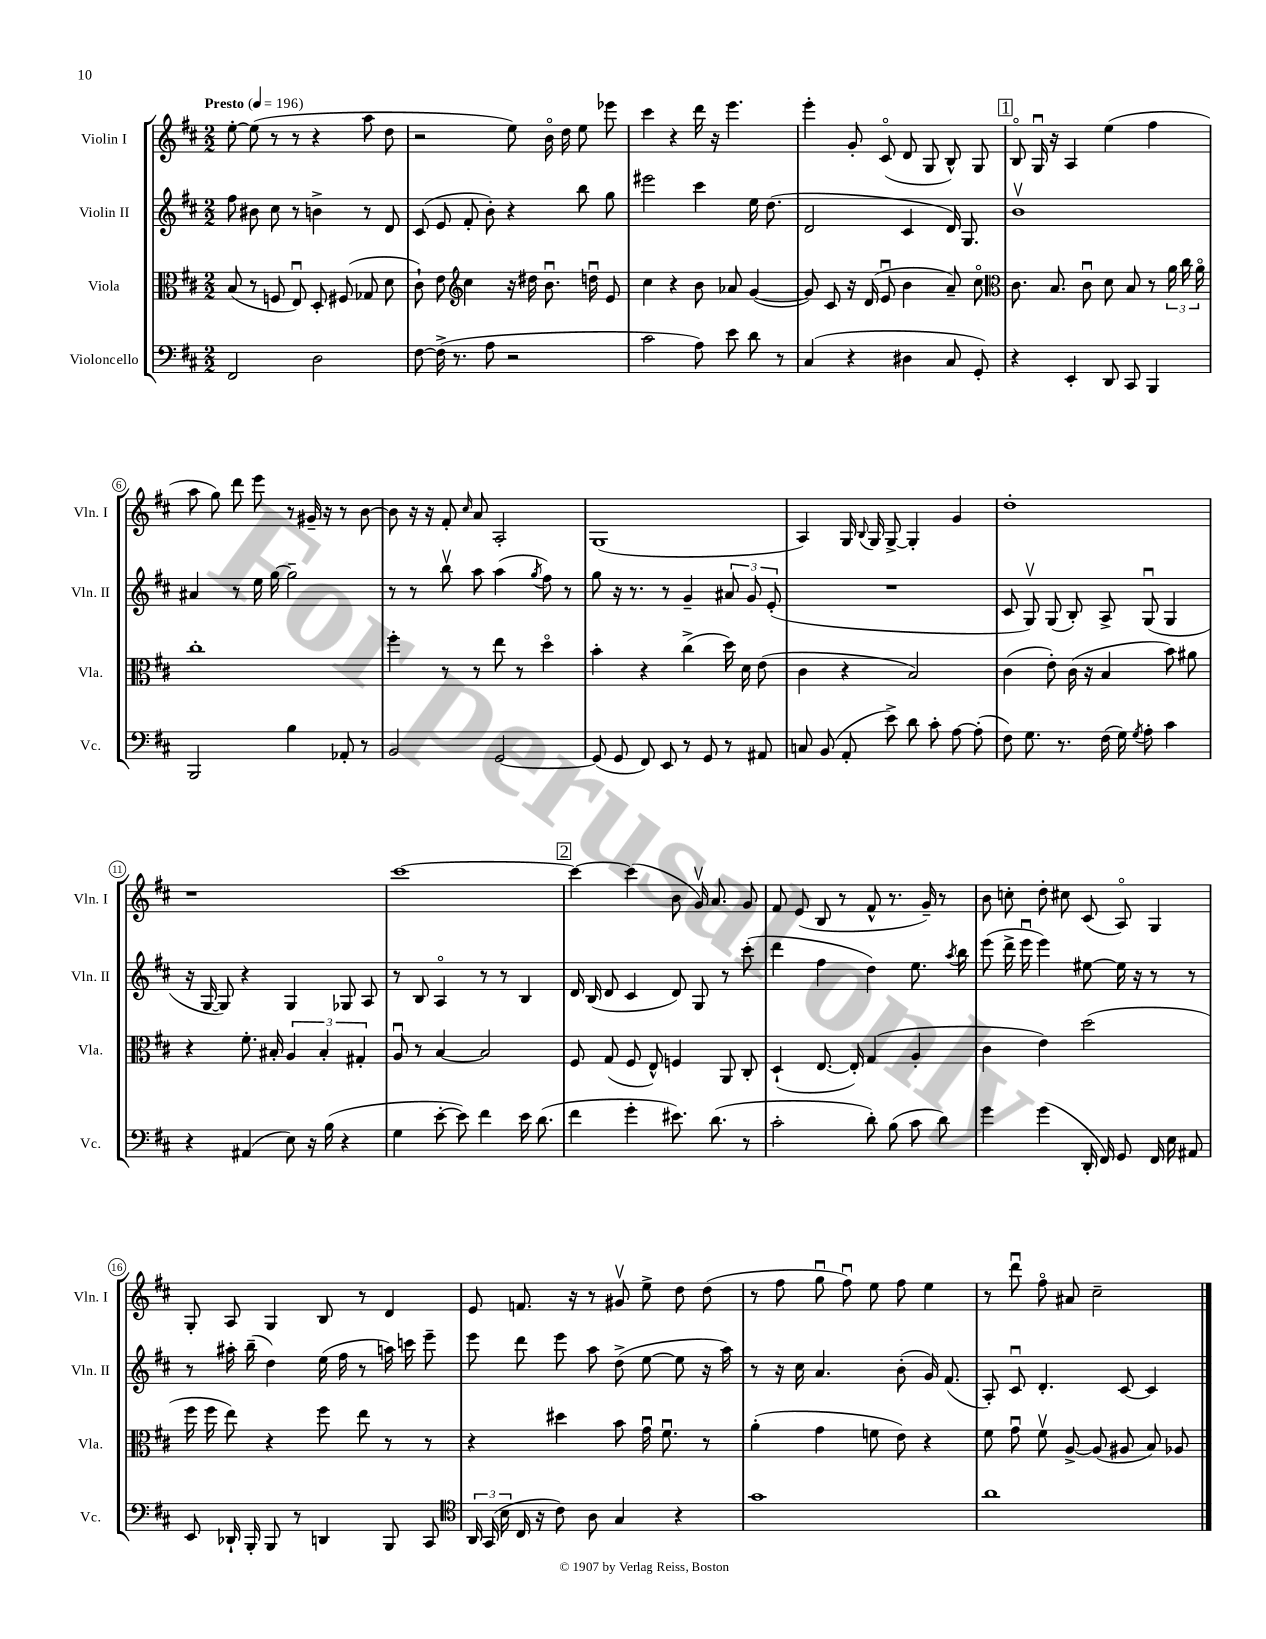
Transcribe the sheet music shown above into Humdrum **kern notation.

**kern	**kern	**kern	**kern
*staff4	*staff3	*staff2	*staff1
*clefF4	*clefC3	*clefG2	*clefG2
*k[f#c#]	*k[f#c#]	*k[f#c#]	*k[f#c#]
*M2/2	*M2/2	*M2/2	*M2/2
*MM196	*MM196	*MM196	*MM196
2FF#	(8B	8ff#	[8ee'
.	8r	8b#	(8ee]
.	8F	8cc#	8r
.	8Eu)	8r	8r
2D	8D'	4b^	4r
.	(8F#	.	.
.	8G-	8r	8aa
.	8d	8d	8dd
=	=	=	=
[8F#	8c#`)	(8c#	2r
(16F#^]	8e	8e	.
8.r	.	.	.
*	*clefG2	*	*
.	4cc#	8f#'	.
8A	.	8b')	.
2r	16r	4r	8ee)
.	16dd#	.	.
.	8.bu	.	16bo
.	.	.	16dd
.	.	8bb	8ee
.	16ddu	.	.
.	8e	8gg	8eee-
=	=	=	=
2c#	4cc#	2eee#	4ccc#
.	4r	.	4r
8A)	8b	4ccc#	16ddd
.	.	.	16r
8e	8a-	.	4.eee
8d	([4g	16ee	.
.	.	(8.dd	.
8r	.	.	.
=	=	=	=
(4C#	8g])	2d	4eee'
.	8c#	.	.
4r	16r	.	8g'
.	(16d	.	.
.	8eu	.	(8c#o
4D#	4b	4c#	8d
.	.	.	8G
8C#	8a~)	16d)	8B^^)
.	.	8.G	.
8GG')	8cc#o	.	8G
=	=	=	=
*	*clefC3	*	*
4r	8.c#	1bv	8Bo
.	.	.	16Gu
.	8.B	.	16r
4EE'	.	.	4A
.	8c#u	.	.
8DD	8d	.	(4ee
8CC#	8B	.	.
4BBB	8r	.	4ff#
.	24a	.	.
.	24cc#	.	.
.	24ao	.	.
=	=	=	=
2BBB	1cc#'	4a#	8aa
.	.	.	8gg)
.	.	8r	8ddd
.	.	16ee	8eee
.	.	[16gg	.
4B	.	2gg~]	8r
.	.	.	16g#~
.	.	.	16r
8AA-'	.	.	8r
8r	.	.	[8b
=	=	=	=
2BB	4ff#'	8r	8b]
.	.	8r	16r
.	.	.	16r
.	8r	8bbv	8f#'
.	.	.	16qqcc#
.	8r	8aa	8a
[2GG	8ee	(4aa	2A'
.	8r	.	.
.	.	8qgg	.
.	4ddo	8ff#)	.
.	.	8r	.
=	=	=	=
(8GG]	4b'	8gg	(1G
8GG	.	16r	.
.	.	8.r	.
8FF#)	4r	.	.
8EE	.	8r	.
8r	(4cc#^	4g~	.
8GG	.	.	.
8r	16dd)	12a#	.
.	16d	.	.
.	.	12g	.
8AA#	(8e	.	.
.	.	(12e'	.
=	=	=	=
8C	4c#	1r	4A)
(8BB	.	.	.
8AA'	4r	.	16G
.	.	.	8qqB
.	.	.	16G
8e^)	.	.	[8G^
8d	2B)	.	4G']
8c#'	.	.	.
[8A	.	.	4g
(8A']	.	.	.
=	=	=	=
8F#)	(4c#	8c#	1dd'
8.G	.	8Gv)	.
.	8e')	(8G	.
8.r	.	.	.
.	(16c#	8B')	.
.	16r	.	.
(16F#	4B	8A^	.
16G)	.	.	.
8qG	.	.	.
8A'	.	(8Gu	.
4c#	8b)	4G	.
.	8a#	.	.
=	=	=	=
4r	4r	16r	1r
.	.	[16G	.
.	.	8G])	.
(4AA#	8.f#'	4r	.
.	16B#'	.	.
8E)	6A	4G	.
16r	.	.	.
.	6B#'	.	.
(16B	.	.	.
4r	.	8G-	.
.	6G#'	.	.
.	.	8A	.
=	=	=	=
4G	8Au	8r	[1ccc#
.	8r	8B	.
[8e'	[4B	4Ao	.
8e])	.	.	.
4f#	2B]	8r	.
.	.	8r	.
16e	.	4B	.
(8.d	.	.	.
=	=	=	=
4f#	8F#	16d	4ccc#_
.	.	(16B	.
.	(8G	8d	.
4g'	8F#	4c#	(4ccc#]
.	8E^^)	.	.
8.e#)	4F	8d)	8b
.	.	8G	16gv)
(8.d	.	.	8.a
.	8AA	8r	.
8r	8C#'	(8ccc#'	8g
=	=	=	=
2c#'	(4D`	4ddd	8f#
.	.	.	(8e
.	[8.E	4ff#	8B
.	.	.	8r
.	16E'])	.	.
8d')	(4G	4dd)	8f#^^
(8B	.	.	8.r
8c#	4A'	8.ee	.
.	.	.	16g~)
8d)	.	.	8r
.	.	8qaa	.
.	.	16bb	.
=	=	=	=
4g	4c#	(8eee	8b
.	.	16ddd^	8cc'
.	.	16eeeu	.
(4g	4e)	4eee)	8dd'
.	.	.	8cc#
16DD'	(2dd	[8ee#	(8c#
16FF#)	.	.	.
8GG	.	16ee#]	8Ao)
.	.	16r	.
16FF#	.	8r	4G
16E	.	.	.
8AA#	.	8r	.
=	=	=	=
8EE	16ff#	8r	8G'
.	16ff#	.	.
16DD-`	8ee)	16aa#'	8A
16BBB'	.	(16bb~	.
8BBB	4r	4dd)	4G
8r	.	.	.
4DD	8ff#	(16ee	8B
.	.	16ff#	.
.	8ee	8r	8r
8BBB	8r	16aa)	4d
.	.	16ccc	.
8CC#	8r	8eee~	.
=	=	=	=
*clefC4	*	*	*
24AA	4r	8eee	8e
(24GG	.	.	.
24B	.	.	.
16C#	.	8ddd	8.f
16r	.	.	.
8c#)	4dd#	8eee	.
.	.	.	16r
8A	.	8aa	8r
4G	8b	(8dd^	8g#v
.	16gu	[8ee	8ee^
.	8.f#u	.	.
4r	.	8ee]	8dd
.	8r	16r	(8dd
.	.	16aa)	.
=	=	=	=
1g	(4a'	8r	8r
.	.	16r	8ff#
.	.	16cc#	.
.	4g	4.a	8ggu
.	.	.	8ff#u)
.	8f	.	8ee
.	8e)	(8b'	8ff#
.	4r	16g)	4ee
.	.	(8.f#	.
=	=	=	=
1a	8f#	8A')	8r
.	8gu	8c#u	8dddu
.	8f#v	4.d'	8ff#o
.	[8A^	.	8a#
.	(8A]	.	2cc#~
.	8A#	[8c#	.
.	8B)	4c#]	.
.	8A-	.	.
==	==	==	==
*-	*-	*-	*-
